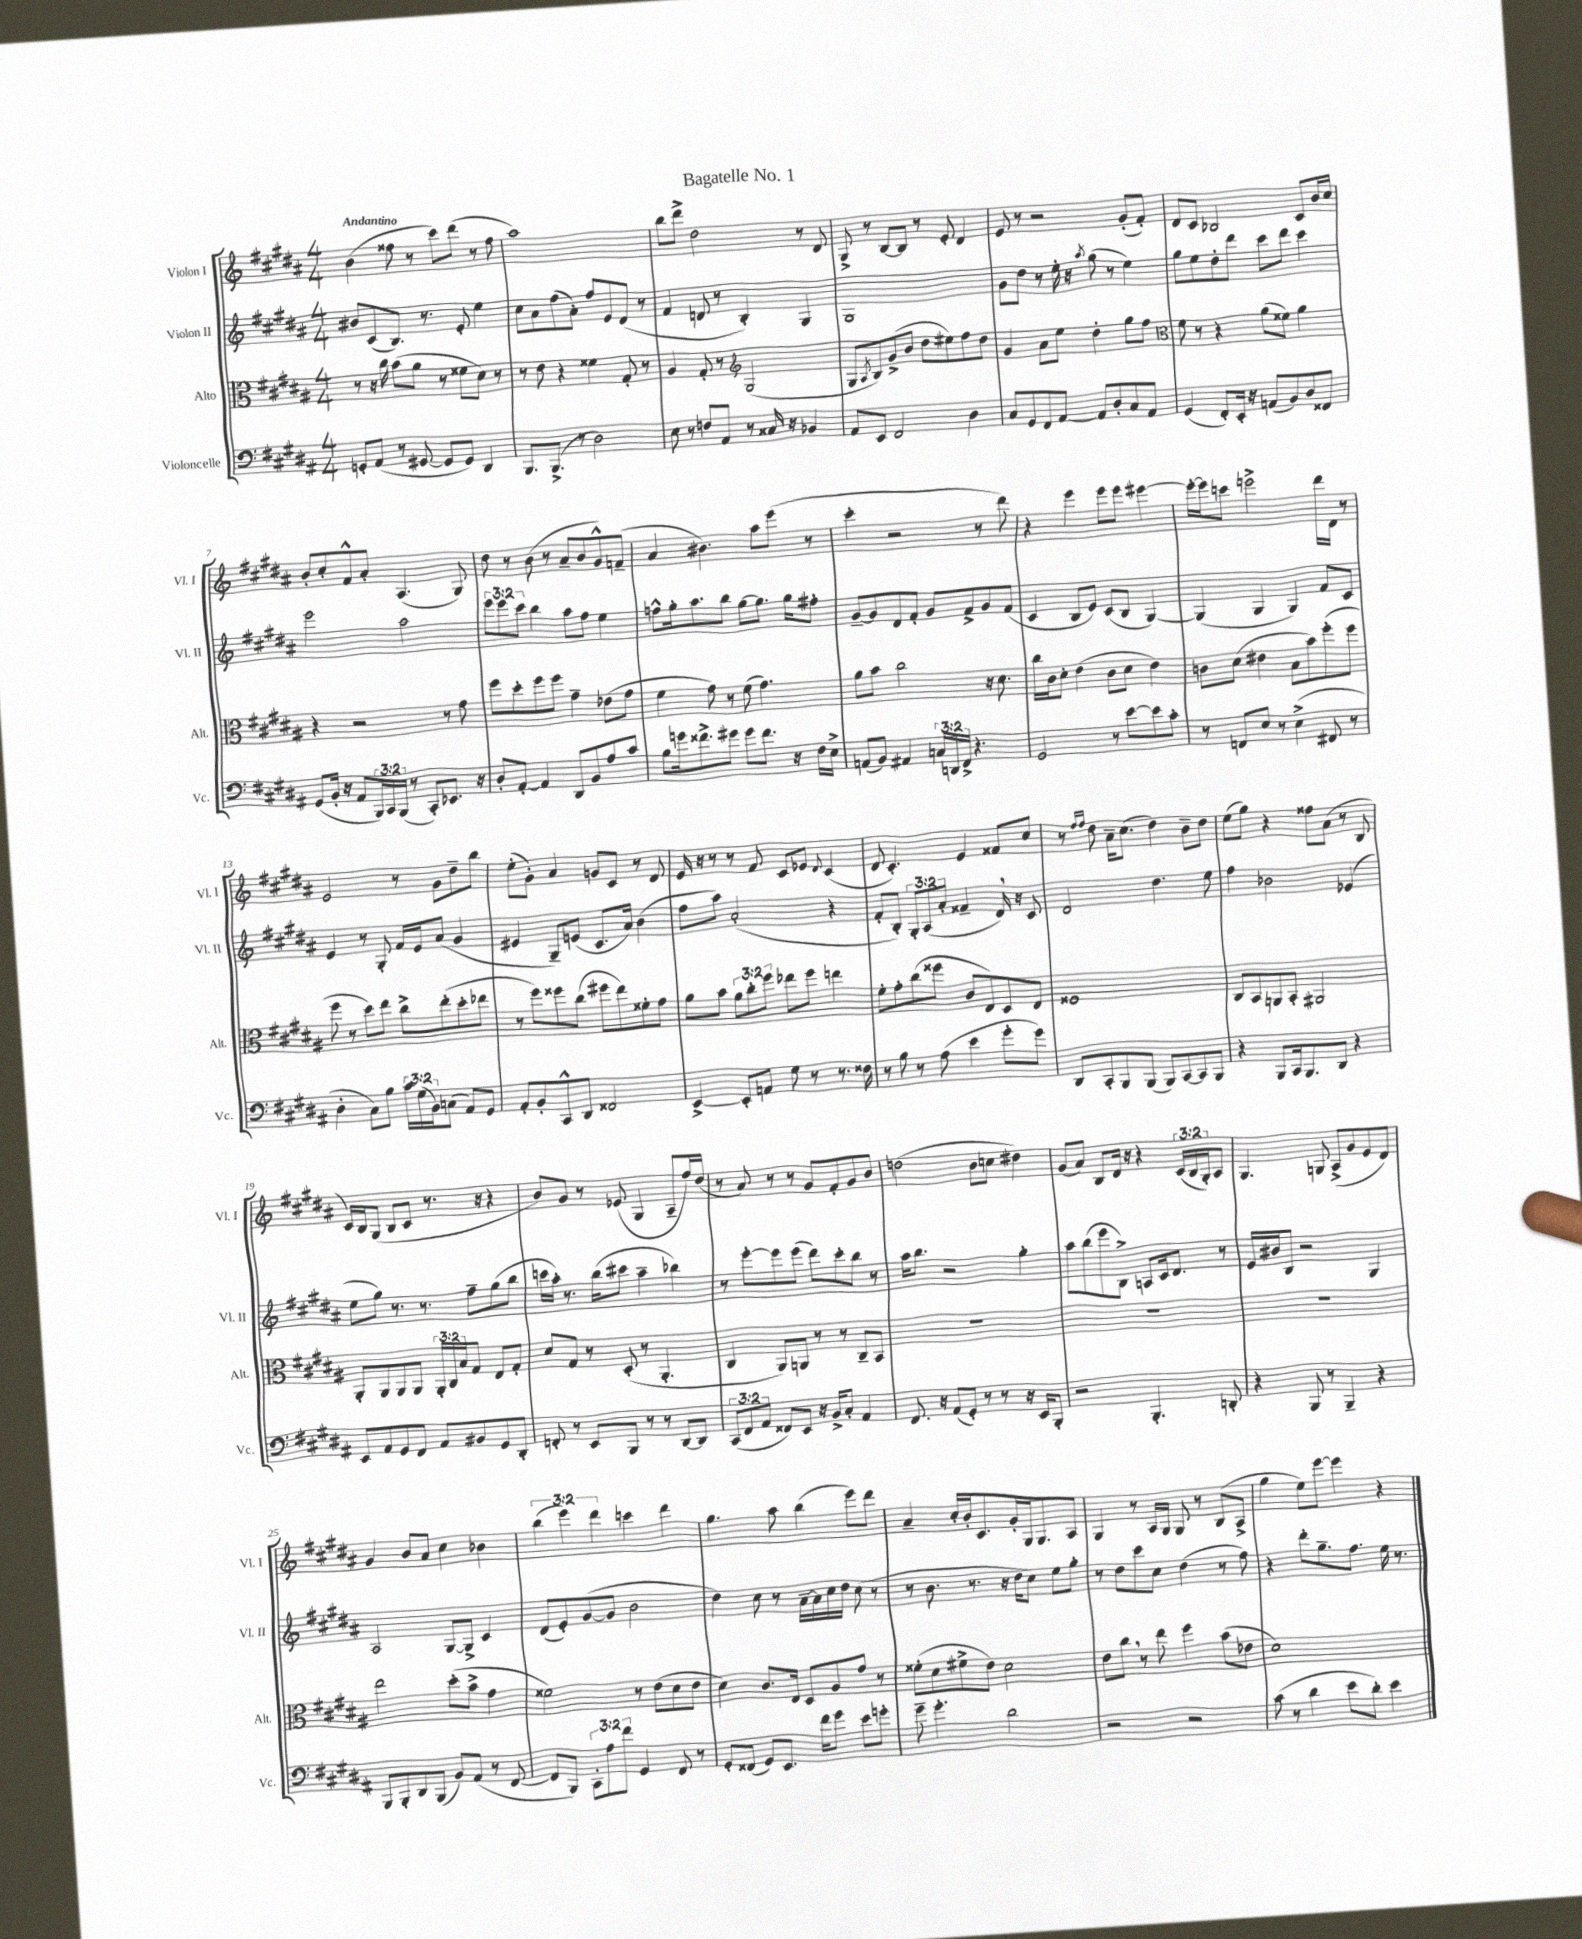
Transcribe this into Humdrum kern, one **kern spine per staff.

**kern	**kern	**kern	**kern
*staff4	*staff3	*staff2	*staff1
*clefF4	*clefC3	*clefG2	*clefG2
*k[f#c#g#d#a#]	*k[f#c#g#d#a#]	*k[f#c#g#d#a#]	*k[f#c#g#d#a#]
*M4/4	*M4/4	*M4/4	*M4/4
8GG'/L	8r	8b#/L	(4b\
(8AA#/J	16r	(8c#/	.
.	16cc#\	.	.
8r	(8b\L	8.B/J)	8ff##\
[8GG#/	8a#\J	.	8r
.	.	8.r	.
8GG#/]L	8r	.	8ccc#\L)
8GG#/J)	8f##\L	8e'/	(8ddd#\J
4DD#/	8d#\J)	4ee\	8r
.	8r	.	8ff##\
=	=	=	=
8.BBB/L	8r	8cc#\L	1aa#)
.	8e\	8a#\	.
(8.BBB^/J	.	.	.
.	4r	(8ff#\	.
8r	.	8a#'\J)	.
2D#\)	4f##\	8ff#/L	.
.	.	8e/	.
.	8G#'/	(8d#/J	.
.	8r	8r	.
=	=	=	=
8E\	4A#/	4f#/	8bb\L
8r	.	.	8ddd#^\J
8F/L	8G#'/	8d/	2dd#\
8AA#/J	8r	8r	.
*	*clefG2	*	*
8r	(2G#/	4B'/)	.
16C##/	.	.	.
16r	.	.	.
4BB-/	.	4G#/	8r
.	.	.	8d#/
=	=	=	=
8AA#/L	8G#/L	1G#	8G#^/
.	8qA#/	.	.
8EE/J	8B/)	.	8r
2FF#/	(8g#^/	.	[8B/L
.	8b/J	.	8B/]J
.	8dd#\L	.	8r
.	8ee#\)	.	8e'/
4D#\	8ff#\	.	4d#/
.	8dd#\J	.	.
=	=	=	=
8C#/L	4g#/	8g#\L	8e/
8GG#/	.	8dd#\J	8r
8FF#/	8a#\L	8r	2r
[8AA#/J	8ee\J	16ee'\	.
.	.	16r	.
.	.	8qaa#/	.
8AA#/]L	4dd#'\	(8gg#\	.
8D#'/	.	8r	.
8C#/	8gg#\L	4ee\)	(8g#'/L
8AA#/J	8ff#\J	.	8f#'/J)
=	=	=	=
*	*clefC3	*	*
(4GG#/	8f#\	8gg#\L	8d#/L
.	8r	8ee\	8c#/J
8FF#'/L)	4r	8dd#'\	2B-/
16EE'/Jk	.	8ddd#\J	.
16r	.	.	.
(8AA/L	(8a#\L	8ccc#\L	.
8BB/)	8f##\J)	8ddd#\J	.
8D#/	4a#\	4ccc#\	8c#/L
8FF##/J	.	.	16b/L
.	.	.	16cc#/JJ
=	=	=	=
(8GG#/L	4r	2eee\	8b'/L
16BB'/Jk	.	.	8cc#'/
16r	.	.	.
8AA#/L	2r	.	8f#^^/
24BBB/L)	.	.	8a#'/J
24CC#/	.	.	.
(24BBB/JJ	.	.	.
8r	.	2aa#\	(4.A#/
8CC#'/L)	.	.	.
8.EE-/J	8r	.	.
.	8g#\	.	8G#/)
16r	.	.	.
=	=	=	=
8D#'/L	8ff#\L	12eee\L	8dd#\
.	.	12eee\	.
[8AA#'/J	8dd#'\	.	8r
.	.	12ccc#\J	.
4AA#/]	8ff#\	4bb\	(8b\
.	8ff#\J	.	8r
8DD#/L	4g#~\	8aa#\L	8a#~/L
8BB/	.	8ff#\J	8b/
8A#/	(8e-\L	4ee\	8g#^^/)
8c#/J	8g#\J	.	(8f~/J
=	=	=	=
8B\L	4f#\	8ff^^\L	4a#/
16g\k	.	16gg#'\k	.
8.f##^\	.	8.aa#\	.
.	8g#\)	.	4.b#\)
8g#\J	8r	8bb\J	.
8g#\L	(8f#\	[8gg#\L	.
8.f##\J	4.g#\)	8.gg#\]J	8aa#\L
.	.	.	(8eee\J
16r	.	16gg#\LK	.
16F#\LL	.	8ff#'\J	8r
16E^\JJ	.	.	.
=	=	=	=
(8AA/L	8a#\L	[8g#~/L	4ccc#'\
8BB/J)	8b\J	8g#/]	.
4AA#/	2cc#\	8d#/	2r
.	.	8f#'/J	.
24C/LL	.	8g#/L	.
24DD/	.	.	.
24FF#^/JJ	.	.	.
4.r	.	8f#^/	.
.	16r	8g#/	8r
.	8.d#\	.	.
.	.	(8f#/J	8ddd#\)
=	=	=	=
2GG#/	16cc#\LL	4c#/	4r
.	16c#\J	.	.
.	8d#'\J	.	.
.	(4e\	8B/L	4eee\
.	.	8e/J)	.
8r	8c#\L	(8c#/L	8eee\L
[8e\L	8d#\J	8B/J	8eee\J
8e\]	4e\)	[4G#/)	[4eee#\
8c#'\J	.	.	.
=	=	=	=
8r	8c\L	(4G#/]	16eee#'\_LL
.	.	.	16eee#\]J
8FF/L	(8d#\J	.	8ccc\J
8E/J	4e#\	4G#/	2eee^\
8r	.	.	.
(4E^\	8B\L	4G#/)	.
.	8b\)	.	.
8FF#/	(8ff#'\	8f#/L	16ddd#\LL
.	.	.	16d#\JJ
8r	8ff#\J	8c#/J	8r
=	=	=	=
4D#'\	8ff#\	4e/	2e/
.	8r	.	.
8C#\L)	8dd#\L)	8r	.
8B\J	8ee\J	8G#'/	.
24c#\LL	8cc#^\L	16f#/LL	8r
(24G#\	.	.	.
.	.	16e/J	.
24BB\J)	.	.	.
(8C\J	(8ee'\	(8a#/J	8g#\L
8AA#/L)	8dd#'\	4g#/	8dd#~\
8GG#/J	8ee-\J	.	8bb\J
=	=	=	=
8AA#'/L	8r	4e#/	(8ee'\L
8BB'/	8ff#\L)	.	8g#'\J)
8CC#^^/	8ff##\	8G#~/L)	4a#/
8DD#/J	(8cc#\J	(8e/J	.
2FF##/	8ff#\L	8.c#/L	8g/L
.	8ee\)	.	8c#/J
.	.	16a#/Jk)	.
.	8f##'\	(4b\	8r
.	8g#\J	.	8d#/
=	=	=	=
[4EE^/	8a#\L	8ff#\L	16e/
.	.	.	16r
.	8b\J	8aa#\J)	8r
8EE'/]L	12a#\L	(2a#'/	8r
.	12cc#'\	.	.
8AA/J	.	.	8f#/
.	12ff#\J	.	.
8G#\	8ee-\L	.	8c#/L
8r	8ff#\J	.	8e-/J
.	.	.	8qqd#/
8.r	4ee\	4r	(4c#/
16F##\	.	.	.
=	=	=	=
8r	8f#'\L	8f#'/L	8d#/
8B\	8g#'\	8B'/J)	4.c#'/)
8r	(8cc#\	12G#'/L	.
.	.	(12A#/	.
(8A#\	8ff##\J	.	.
.	.	12a#'/J	.
4e\	8c#/L	4f##~/	4e/
.	8E/)	.	.
8g#'\L	8D#/	16d#/)	8f##/L
.	.	16r	.
8g#\J)	8E/J	8c#/	8cc#/J
=	=	=	=
8DD#/L	1F##	2d#/	8r
.	.	.	16qqff#/LL
.	.	.	16qqff#/JJ
8CC#'/	.	.	8dd#\
8BBB/	.	.	16a#~\LK
.	.	.	(8.cc#\J
(8BBB/J	.	.	.
8BBB/L)	.	4.dd#\	4dd#\)
[8CC#/	.	.	.
8CC#/]	.	.	8b~\L
8BBB/J	.	8ee\	8dd#\J
=	=	=	=
4r	8C#/L	4ff#\	(8ee\L
.	8BB/	.	8gg#\J)
8BBB/L	8AA/	2b-\	4r
16CC#/k	8BB'/J	.	.
8.BBB/	.	.	.
.	2AA#/	.	8ff##\L
8DD#/J	.	.	(8a#\J
4r	.	(4e-/	8r
.	.	.	8B/
=	=	=	=
8EE/L	8AA#'/L	8ee\L	16c#/LL)
.	.	.	16B/J
8AA#/	8AA#/	8gg#\J)	(8G#/J
8GG#/	8AA#/	8.r	8B/L
8FF#/J	8AA#/J	.	8c#/J
.	.	8.r	.
8AA#/L	24AA#'/LL	.	8.r
.	24C#/	.	.
.	24B/J	.	.
8BB#/	8G#/J	8ff#~\L	.
.	.	.	16r
8GG#/	8E/L	(8gg#\	4r
8DD#'/J	8G#'/J	8bb\J	.
=	=	=	=
8FF'/	8d#/L	16ccc\LL	8b/L)
.	.	16aa#'\JJ)	.
8r	8G#/J	8.r	8g#/J
8EE/L	8r	.	8r
.	.	(16bb\LK	.
8BBB/J	(8D#'/	8ccc#\J	(8e-/
8r	8r	4aa#~\	4G#/
8r	4.AA#'/	.	.
[8DD#/L	.	4bb-\)	8A#~/L
8DD#/]J	.	.	16ff#/L)
.	.	.	(16dd#/JJ
=	=	=	=
(12CC#/L	4C#/	8r	8r
12FF#/	.	.	.
.	.	[8eee'\L	8a#/)
12AA#/J	.	.	.
8FF##/L)	8AA#/L)	8eee\]	8r
8EE/J	8AA/J	(8eee\J	8r
16r	8r	8ddd#\L)	8g#/L
16BB^/LK	.	.	.
8C#'/J	8r	8ccc#'\	8f#'/
4AA#/	8C#~/L	8bb\J	8g#/
.	8BB/J	8r	8b/J
=	=	=	=
8.FF#/	1r	16aa#\LK	(2dd\
.	.	8.bb\J	.
16r	.	.	.
(8AA#/L	.	2r	.
8GG#'/J)	.	.	.
8r	.	.	8b\L
8r	.	.	8cc\J
16r	.	4gg#'\	4dd#\)
16EE/LK	.	.	.
8BBB'/J	.	.	.
=	=	=	=
2r	1r	8aa#\L	(8g#/L
.	.	(8bb\	8a#/J)
.	.	8eee\	8B/L
.	.	8B^\J)	16d#/Jk
.	.	.	16r
4.BBB'/	.	8A/L	4r
.	.	16c#/k	.
.	.	8.d#/J	.
.	.	.	(24c#/LL
.	.	.	24B/
.	.	.	24G#'/J)
8DD'/	.	8r	8A#/J
=	=	=	=
4r	1r	16e/LL	4.G#/
.	.	16b#/J	.
.	.	8B/J	.
8BBB/	.	2r	.
8r	.	.	8G/
4BBB~/	.	.	(8A#^/L
.	.	.	8g#/
4r	.	4G#/	8e/
.	.	.	8d#/J)
=	=	=	=
8BBB/L	2ee\	2A#/	4g#/
8BBB'/	.	.	.
8DD#/	.	.	8b/L
(8BBB/J	.	.	8a#/J
8BB/L)	(8dd#'\L	[8G#/L	4cc#\
(8AA#/J	8b^\J	8G#^/]J	.
8r	4g#\	4c#/	4b-\
[8FF#/	.	.	.
=	=	=	=
8FF#/]L	2f##\)	(8d#/L	(6bb\
8BBB/J)	.	8e'/)	.
.	.	.	6eee\)
12CC#'\L	.	([8g#/	.
12A#\	.	.	6ddd#\
.	.	8g#/]J	.
12f#\J	.	.	.
4GG#/	8r	2b\	4ccc\
.	(8e\L	.	.
8FF#/	8d#\	.	4ddd#\
8r	8e\J	.	.
=	=	=	=
8GG#'/L	4d#\)	4dd#\)	4.gg#\
(8FF##/J	.	.	.
8GG#/L)	8.c#/L	8cc#\	.
8.EE/J	.	8r	8aa#\
.	16E/Jk	.	.
.	8D#/L	[16a#~\LL	(4bb\
16f#\LK	.	16a#\]	.
8g#\J	8A#/	16cc#\	.
.	.	16dd#\JJ	.
8e\L	8g#/J	(8cc#\	8eee\L)
8g'\J	8r	8r	8ddd#\J
=	=	=	=
8g#~\	(8f##'\L	8r	4a#~/
4.g#'\	8d#\	8.b\	.
.	8f#^\	.	16cc#'/LL
.	.	8.r	16b'/J
.	8e\J)	.	8.c#/
2d#\	2d#\	16r	.
.	.	16dd#\LK	16g#'/L
.	.	8cc#\J)	16G#/J
.	.	.	8.G#/
.	.	8ee\L	.
.	.	8gg#'\J	8A#/J
=	=	=	=
2r	8e\L	8r	4G#/
.	8cc#\J	8dd#\L	.
.	8r	8ccc#\	8r
.	8ee\	8cc#\J	16A#/LL
.	.	.	16G#/JJ
2r	4ff#\	(4dd#\	8G#/
.	.	.	8r
.	(8b\L	8r	(8B/L
.	8e-\J	8ff#\)	8A#^/J
=	=	=	=
(8c#\	1d#)	4r	4gg#\
8r	.	.	.
4d#\	.	8ddd#'\L	8ee\L)
.	.	8.gg#~\	[8eee\J
8e\L	.	.	4eee\]
.	.	8.ff#\J	.
8d#'\J)	.	.	.
4e\	.	16ee\	4r
.	.	8.r	.
==	==	==	==
*-	*-	*-	*-
